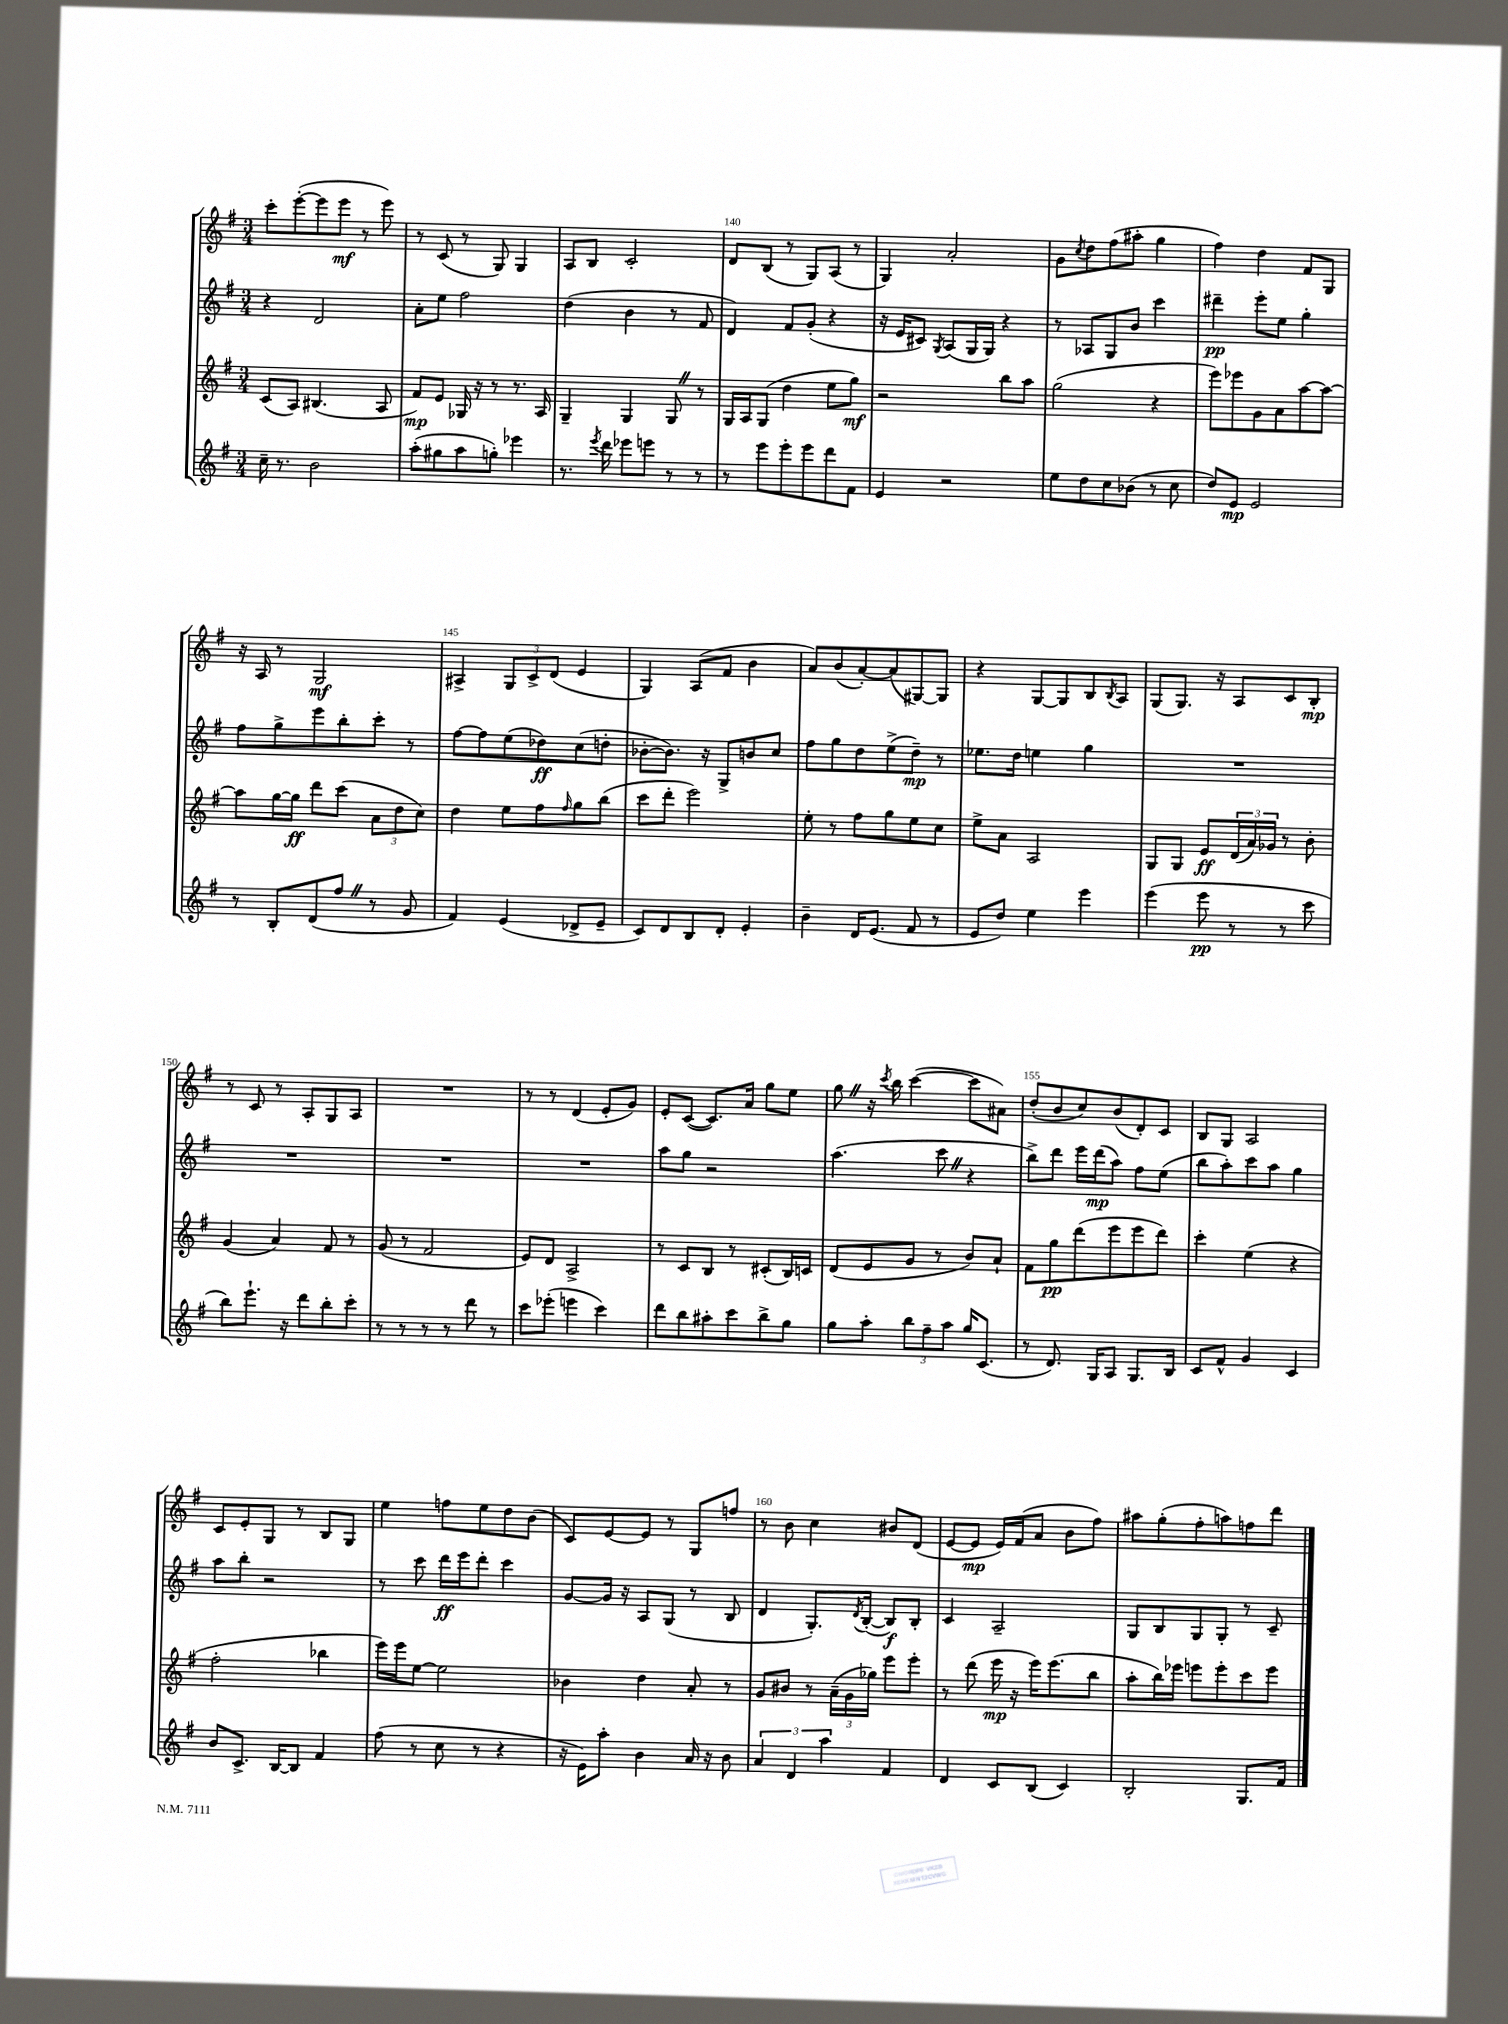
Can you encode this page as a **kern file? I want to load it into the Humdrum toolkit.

**kern	**dynam	**kern	**dynam	**kern	**dynam	**kern	**dynam
*part4	*part4	*part3	*part3	*part2	*part2	*part1	*part1
*staff4	*staff4	*staff3	*staff3	*staff2	*staff2	*staff1	*staff1
*clefG2	*	*clefG2	*	*clefG2	*	*clefG2	*
*k[f#]	*	*k[f#]	*	*k[f#]	*	*k[f#]	*
*M3/4	*	*M3/4	*	*M3/4	*	*M3/4	*
=137	=137	=137	=137	=137	=137	=137	=137
16cc~\	.	(8c/L	.	4r	.	8ccc'\L	.
8.r	.	.	.	.	.	.	.
.	.	8A/J)	.	.	.	([8eee'\	.
2b\	.	(4.B#X/	.	2d/	.	8eee\]	.
.	.	.	.	.	.	8eee\J	mf
.	.	.	.	.	.	8r	.
.	.	8A/	.	.	.	8eee\)	.
=138	=138	=138	=138	=138	=138	=138	=138
(8aa'\L	.	8f#/L)	mp	8a'\L	.	8r	.
8gg#X\	.	8e/J	.	8ee\J	.	(8c/	.
8aa\	.	16G-X/	.	2ff#\	.	8r	.
.	.	16r	.	.	.	.	.
8ggn'\J)	.	8r	.	.	.	8G/)	.
4eee-X\	.	8.r	.	.	.	4G/	.
.	.	16A/	.	.	.	.	.
=139	=139	=139	=139	=139	=139	=139	=139
8.r	.	4G~/	.	(4dd\	.	8A/L	.
.	.	.	.	.	.	8B/J	.
8qeee/	.	.	.	.	.	.	.
16ddd\	.	.	.	.	.	.	.
8eee-X\L	.	4G/	.	4b\	.	2c'/	.
8eeen\J	.	.	.	.	.	.	.
8r	.	8GZ/	.	8r	.	.	.
8r	.	8r	.	8f#/	.	.	.
=140	=140	=140	=140	=140	=140	=140	=140
8r	.	16G/LL	.	4d/)	.	8d/L	.
.	.	16A/J	.	.	.	.	.
8eee\L	.	(8G/J	.	.	.	(8B/J	.
8eee'\	.	4dd\	.	8f#/L	.	8r	.
8eee\	.	.	.	(8g'/J	.	8G/L)	.
8ddd\	.	8ee\L	.	4r	.	(8A/J	.
8f#\J	.	8gg\J)	mf	.	.	8r	.
=141	=141	=141	=141	=141	=141	=141	=141
4e/	.	2r	.	16r	.	4G/)	.
.	.	.	.	16e/KL	.	.	.
.	.	.	.	8c#X/J)	.	.	.
.	.	.	.	8qG/	.	.	.
2r	.	.	.	(8A/L	.	2a'/	.
.	.	.	.	16G/L	.	.	.
.	.	.	.	16G/JJ)	.	.	.
.	.	8bb\L	.	4r	.	.	.
.	.	8aa\J	.	.	.	.	.
=142	=142	=142	=142	=142	=142	=142	=142
8ee\L	.	(2gg\	.	8r	.	8g\L	.
.	.	.	.	.	.	8qcc/	.
8dd\	.	.	.	8A-X/L	.	8dd\	.
8cc\	.	.	.	8G/	.	(8ff#\	.
(8b-X\J	.	.	.	8b/J	.	8aa#X'\J	.
8r	.	4r	.	4ccc\	.	4gg\	.
8cc\	.	.	.	.	.	.	.
=143	=143	=143	=143	=143	=143	=143	=143
8dd/L)	.	8eee\L)	.	4ddd#X~\	pp	4ff#\)	.
8e/J	mp	8eee-X\	.	.	.	.	.
2e/	.	8g\	.	8eee'\L	.	4dd\	.
.	.	8a\	.	8ee\J	.	.	.
.	.	[8aa\	.	4gg'\	.	8f#/L	.
.	.	8aa\J_	.	.	.	8G/J	.
!!LO:LB:g=z
=144	=144	=144	=144	=144	=144	=144	=144
8r	.	8aa\L]	.	8ff#\L	.	16r	.
.	.	.	.	.	.	16A/	.
8B'/L	.	[16gg\L	.	8gg^\	.	8r	.
.	.	16gg\JJ]	ff	.	.	.	.
(8d/	.	8ddd\L	.	8eee\	.	2G/	mf
8ff#Z/J	.	(8ccc\J	.	8bb'\	.	.	.
8r	.	12a\L	.	8ccc'\J	.	.	.
.	.	12dd\	.	.	.	.	.
8g/	.	.	.	8r	.	.	.
.	.	12cc\J)	.	.	.	.	.
=145	=145	=145	=145	=145	=145	=145	=145
4f#/)	.	4dd\	.	[8ff#\L	.	4A#X^/	.
.	.	.	.	8ff#\]	.	.	.
(4e/	.	8ee\L	.	(8ee\	.	12G/L	.
.	.	.	.	.	.	12c^/	.
.	.	8ff#\	.	8dd-X\)	ff	.	.
.	.	.	.	.	.	(12d/J	.
.	.	16qqff#/	.	.	.	.	.
8d-X^/L	.	8gg\	.	(8cc\	.	4e/	.
8e~/J	.	(8bb\J	.	8ddn'\J	.	.	.
=146	=146	=146	=146	=146	=146	=146	=146
8c/L)	.	8ccc\L	.	[8b-X'\L	.	4G/)	.
8d/	.	8ddd'\J	.	8.b-\J])	.	.	.
8B/	.	2eee\)	.	.	.	(8A/L	.
.	.	.	.	16r	.	.	.
8d'/J	.	.	.	8G^/L	.	8f#/J	.
4e'/	.	.	.	8bn/	.	4b\	.
.	.	.	.	8cc/J	.	.	.
=147	=147	=147	=147	=147	=147	=147	=147
4b~\	.	8ee'\	.	8ff#\L	.	8a/L)	.
.	.	8r	.	8gg\	.	(8b/	.
16d/KL	.	8ff#\L	.	8dd\	.	[8a'/)	.
(8.e/J	.	.	.	.	.	.	.
.	.	8gg\	.	(8ee^\	.	(8a/]	.
8f#/	.	8ee\	.	8dd~\J)	mp	[8G#X/)	.
8r	.	8cc\J	.	8r	.	8G#/J]	.
=148	=148	=148	=148	=148	=148	=148	=148
8e/L	.	8ee^\L	.	8.ee-X\L	.	4r	.
8dd/J)	.	8a\J	.	.	.	.	.
.	.	.	.	16dd\Jk	.	.	.
4ee\	.	2A/	.	4een\	.	[8G/L	.
.	.	.	.	.	.	8G/]	.
4eee\	.	.	.	4gg\	.	8B/	.
.	.	.	.	.	.	8qB/	.
.	.	.	.	.	.	8A/J	.
=149	=149	=149	=149	=149	=149	=149	=149
(4eee\	.	8G/L	.	2.r	.	(8G/L	.
.	.	8G/J	.	.	.	8.G/J)	.
8eee\	pp	8e/L	ff	.	.	.	.
.	.	.	.	.	.	16r	.
8r	.	(24d/L	.	.	.	8A/L	.
.	.	24a/)	.	.	.	.	.
.	.	24g-X/JJ	.	.	.	.	.
8r	.	8r	.	.	.	8c/	.
8ccc\	.	8b'\	.	.	.	8B'/J	mp
!!LO:LB:g=z
=150	=150	=150	=150	=150	=150	=150	=150
8bb\L)	.	(4g/	.	2.r	.	8r	.
8.eee`\J	.	.	.	.	.	8c/	.
.	.	4a/)	.	.	.	8r	.
16r	.	.	.	.	.	.	.
8ddd\L	.	.	.	.	.	8A'/L	.
8bb'\	.	8f#/	.	.	.	8G/	.
8ccc'\J	.	8r	.	.	.	8A/J	.
=151	=151	=151	=151	=151	=151	=151	=151
8r	.	(8g/	.	2.r	.	2.r	.
8r	.	8r	.	.	.	.	.
8r	.	2f#/	.	.	.	.	.
8r	.	.	.	.	.	.	.
8ddd\	.	.	.	.	.	.	.
8r	.	.	.	.	.	.	.
=152	=152	=152	=152	=152	=152	=152	=152
8ccc\L	.	8e/L)	.	2.r	.	8r	.
(8eee-X'\J	.	8d/J	.	.	.	8r	.
4eeen\	.	2A^/	.	.	.	(4d/	.
4ccc\)	.	.	.	.	.	8e'/L	.
.	.	.	.	.	.	8g/J)	.
=153	=153	=153	=153	=153	=153	=153	=153
8ddd\L	.	8r	.	8aa\L	.	8e'/L	.
8bb\	.	8c/L	.	8gg\J	.	([8c/J	.
8aa#X'\	.	8B/J	.	2r	.	8.c/L])	.
8ccc\	.	8r	.	.	.	.	.
.	.	.	.	.	.	16a/Jk	.
8bb^\	.	(8c#X'/L	.	.	.	8gg\L	.
8gg\J	.	16B/L)	.	.	.	8ee\J	.
.	.	16cn/JJ	.	.	.	.	.
=154	=154	=154	=154	=154	=154	=154	=154
8gg\L	.	(8d/L	.	(4.aa\	.	8ggZ\	.
8aa'\J	.	8e/	.	.	.	16r	.
.	.	.	.	.	.	8qccc/	.
.	.	.	.	.	.	16bb\	.
12bb\L	.	8g/J	.	.	.	([4ccc\	.
12ff#~\	.	.	.	.	.	.	.
.	.	8r	.	8cccZ\	.	.	.
12aa\J	.	.	.	.	.	.	.
16gg/KL	.	8b/L)	.	4r	.	8ccc\L]	.
(8.c/J	.	.	.	.	.	.	.
.	.	8a`/J	.	.	.	8a#X\J)	.
=155	=155	=155	=155	=155	=155	=155	=155
8r	.	8f#\L	.	8bb^\L)	.	(8dd'/L	.
8.d/)	.	8gg\	pp	8ddd\J	.	8b/	.
.	.	(8ddd\	.	16eee\LL	.	8cc/)	.
16G/KL	.	.	.	(16ddd\J	mp	.	.
8A/J	.	8eee\	.	8aa\J)	.	(8b/	.
8.G/L	.	8eee\	.	8ff#\L	.	8d'/)	.
.	.	8ddd\J)	.	(8ee\J	.	8c/J	.
16B/Jk	.	.	.	.	.	.	.
=156	=156	=156	=156	=156	=156	=156	=156
8c/L	.	4ccc'\	.	8bb\L	.	8B/L	.
8f#^^/J	.	.	.	8aa'\)	.	8G/J	.
4g/	.	(4ee\	.	8ccc\	.	2A/	.
.	.	.	.	8aa\J	.	.	.
4c/	.	4r	.	4gg\	.	.	.
!!LO:LB:g=z
=157	=157	=157	=157	=157	=157	=157	=157
8b/L	.	2ff#'\	.	8aa\L	.	8c/L	.
8.c^/J	.	.	.	8bb'\J	.	8e'/	.
.	.	.	.	2r	.	8G/J	.
[16B/KL	.	.	.	.	.	.	.
8B/J]	.	.	.	.	.	8r	.
4f#/	.	4bb-X\	.	.	.	8B/L	.
.	.	.	.	.	.	8G/J	.
=158	=158	=158	=158	=158	=158	=158	=158
(8ff#\	.	16eee\LL)	.	8r	.	4ee\	.
.	.	16eee\J	.	.	.	.	.
8r	.	[8ee\J	.	8ccc\	.	.	.
8cc\	.	2ee\]	.	16ddd\LL	ff	8ffn\L	.
.	.	.	.	16eee\J	.	.	.
8r	.	.	.	8ddd'\J	.	8ee\	.
4r	.	.	.	4ccc\	.	8dd\	.
.	.	.	.	.	.	(8b\J	.
=159	=159	=159	=159	=159	=159	=159	=159
16r	.	4b-X\	.	[8g/L	.	8c/L)	.
16e\KL)	.	.	.	.	.	.	.
8aa'\J	.	.	.	16g/Jk]	.	[8e/	.
.	.	.	.	16r	.	.	.
4b\	.	4dd\	.	8A/L	.	8e/J]	.
.	.	.	.	(8G/J	.	8r	.
16a/	.	8a'/	.	8r	.	8G/L	.
16r	.	.	.	.	.	.	.
8b\	.	8r	.	8B/	.	8ffn/J	.
=160	=160	=160	=160	=160	=160	=160	=160
6a/	.	8g/L	.	4d/	.	8r	.
.	.	8b#X/J	.	.	.	8b\	.
6d/	.	.	.	.	.	.	.
.	.	8r	.	8.G'/L)	.	4cc\	.
6aa\	.	.	.	.	.	.	.
.	.	(24a~\LL	.	.	.	.	.
.	.	24g\	.	.	.	.	.
.	.	.	.	8qd/	.	.	.
.	.	.	.	([16B'/Jk	.	.	.
.	.	24gg-X\JJ)	.	.	.	.	.
4f#/	.	8eee\L	.	8B/L])	f	8b#X/L	.
.	.	8eee'\J	.	8B'/J	.	(8d/J	.
=161	=161	=161	=161	=161	=161	=161	=161
4d/	.	8r	.	4c/	.	[8e/L	.
.	.	(8ddd\	.	.	.	8e/J]	mp
8c/L	.	16eee\	mp	2A~/	.	16e/LL)	.
.	.	16r	.	.	.	(16f#/J	.
(8B/J	.	16eee\KL)	.	.	.	8a/J	.
.	.	(8.eee\	.	.	.	.	.
4c/)	.	.	.	.	.	8b\L	.
.	.	8bb\J	.	.	.	8ff#\J)	.
=162	=162	=162	=162	=162	=162	=162	=162
2B'/	.	8aa'\L	.	8G/L	.	8aa#X\L	.
.	.	16bb\L)	.	8B/	.	(8gg'\	.
.	.	16eee-X\JJ	.	.	.	.	.
.	.	8eeen\L	.	8G/	.	8ff#'\	.
.	.	8eee'\	.	8G'/J	.	8aan\)	.
8.G/L	.	8ccc\	.	8r	.	8ffn\	.
.	.	8eee\J	.	8c~/	.	8ddd\J	.
16f#/Jk	.	.	.	.	.	.	.
==	==	==	==	==	==	==	==
*-	*-	*-	*-	*-	*-	*-	*-
